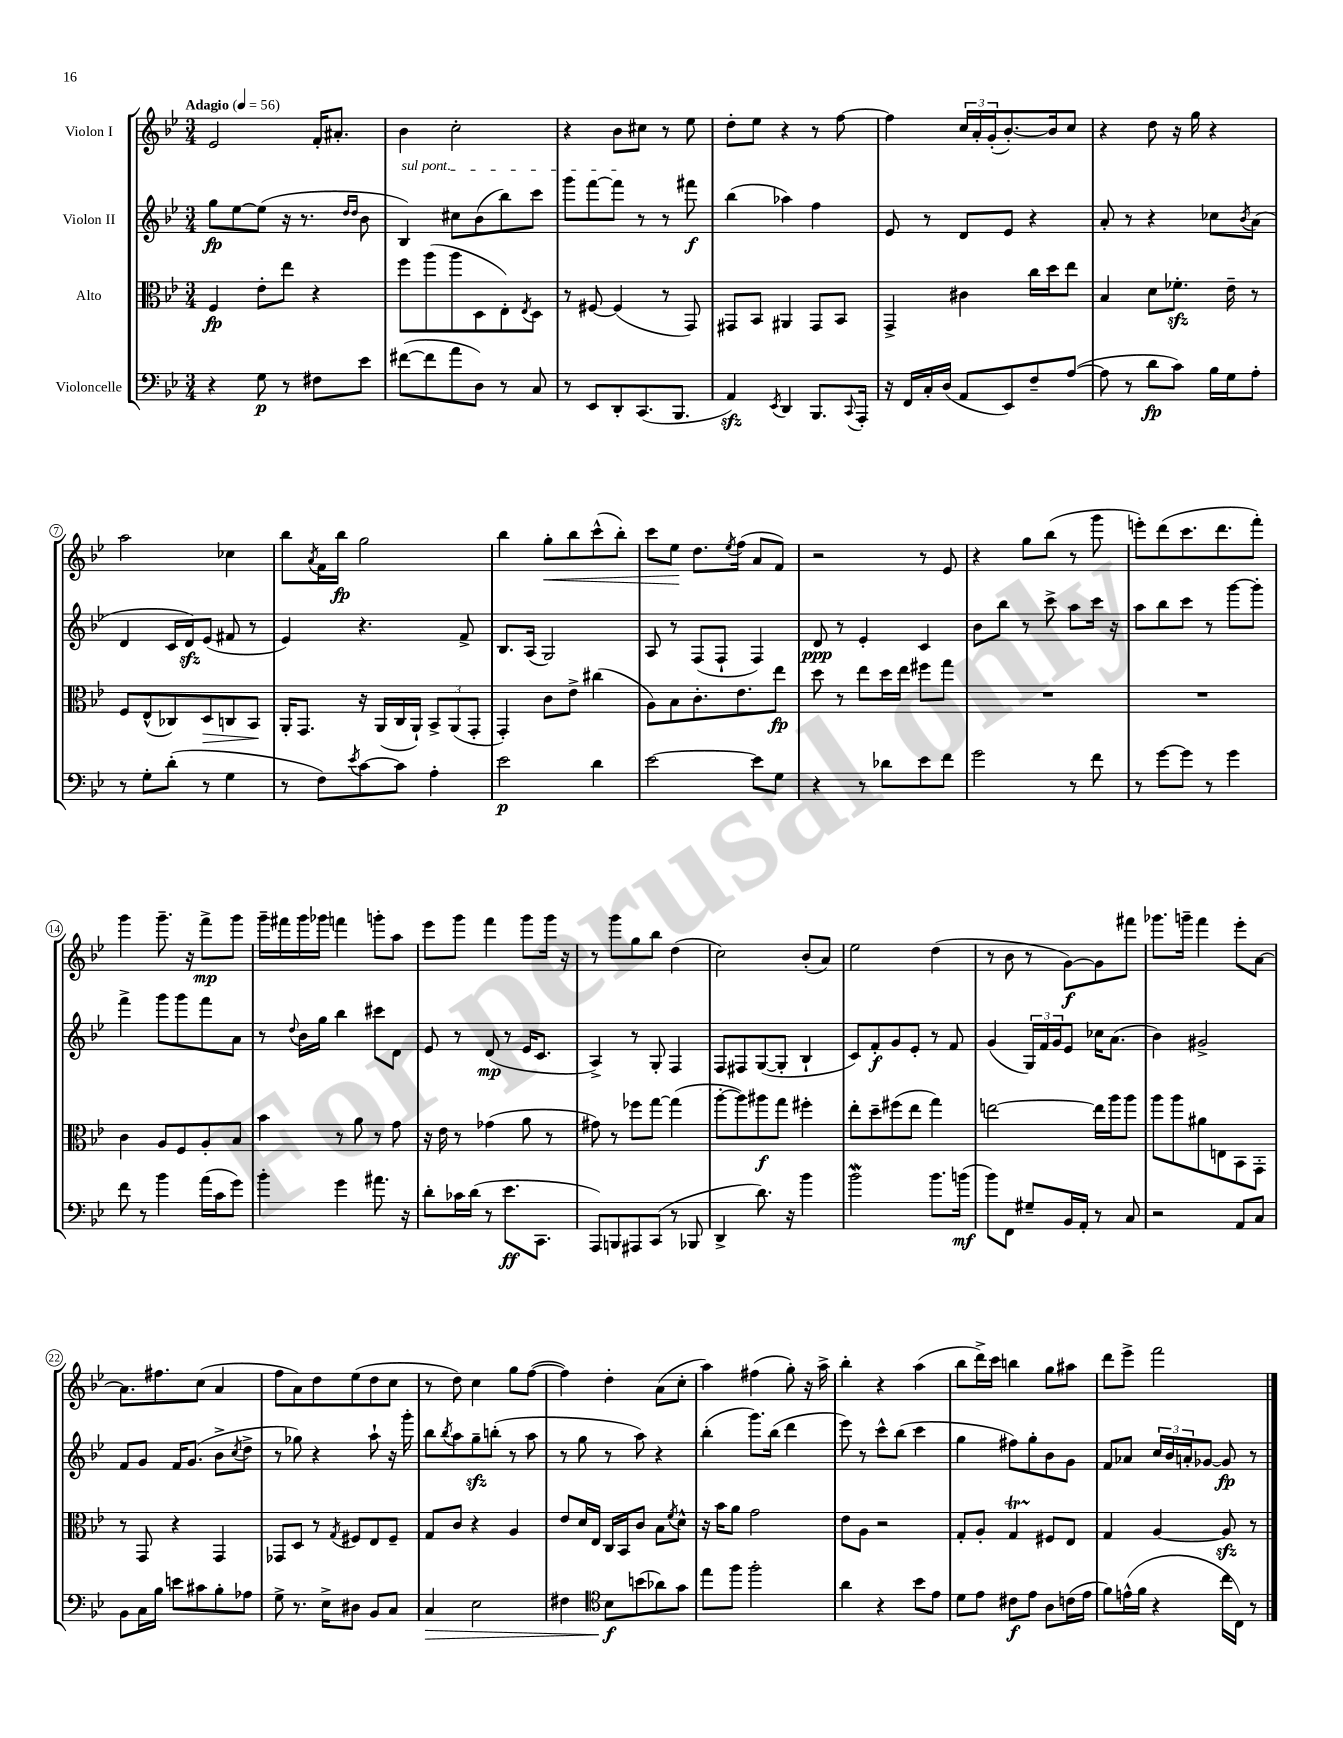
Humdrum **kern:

**kern	**dynam	**kern	**dynam	**kern	**dynam	**kern	**dynam
*part4	*part4	*part3	*part3	*part2	*part2	*part1	*part1
*staff4	*staff4	*staff3	*staff3	*staff2	*staff2	*staff1	*staff1
*I"Violoncelle	*	*I"Alto	*	*I"Violon II	*	*I"Violon I	*
*clefF4	*	*clefC3	*	*clefG2	*	*clefG2	*
*k[b-e-]	*	*k[b-e-]	*	*k[b-e-]	*	*k[b-e-]	*
*M3/4	*	*M3/4	*	*M3/4	*	*M3/4	*
*MM56	*	*MM56	*	*MM56	*	*MM56	*
=1	=1	=1	=1	=1	=1	=1	=1
!	!	!	!	!	!	!LO:TX:a:B:t=Adagio	!
4r	.	4F/	fp	8gg\L	fp	2e-/	.
.	.	.	.	[8ee-\	.	.	.
8G\	p	8e-'\L	.	(8ee-\J]	.	.	.
8r	.	8ee-\J	.	16r	.	.	.
.	.	.	.	8.r	.	.	.
8F#X\L	.	4r	.	.	.	16f'/KL	.
.	.	.	.	.	.	8.a#X'/J	.
.	.	.	.	16qqdd/LL	.	.	.
.	.	.	.	16qqdd/JJ	.	.	.
8e-\J	.	.	.	8b-\	.	.	.
=2	=2	=2	=2	=2	=2	=2	=2
!	!	!	!	!LO:TX:a:i:t=sul pont.	!	!	!
([8f#X\L	.	8ff\L	.	4B-/)	.	4b-\	.
8f#\]	.	(8aa\	.	.	.	.	.
8a\	.	8aa\	.	8cc#X\L	.	2cc'\	.
8D\J)	.	8D\	.	(8b-\	.	.	.
8r	.	8E-'\)	.	8bb-\)	.	.	.
.	.	8qE-/	.	.	.	.	.
8C/	.	8D\J	.	8ccc\J	.	.	.
=3	=3	=3	=3	=3	=3	=3	=3
8r	.	8r	.	8ggg\L	.	4r	.
8EE-/L	.	[8F#X/	.	[8fff\	.	.	.
8DD'/	.	(4F#/]	.	8fff\J]	.	8b-\L	.
(8.CC/	.	.	.	8r	.	8cc#X\J	.
.	.	8r	.	8r	.	8r	.
8.BBB-/J	.	.	.	.	.	.	.
.	.	8GG/)	.	8fff#X\	f	8ee-\	.
=4	=4	=4	=4	=4	=4	=4	=4
4AAzz/)	.	8GG#X/L	.	(4bb-\	.	8dd'\L	.
.	.	8BB-/J	.	.	.	8ee-\J	.
8qEE-/	.	.	.	.	.	.	.
4DD/	.	4AA#X/	.	4aa-X\)	.	4r	.
8.BBB-/L	.	8GG#/L	.	4ff\	.	8r	.
.	.	8BB-/J	.	.	.	[8ff\	.
8qqCC/	.	.	.	.	.	.	.
16AAA'/Jk	.	.	.	.	.	.	.
=5	=5	=5	=5	=5	=5	=5	=5
16r	.	4GG^/	.	8e-/	.	4ff\]	.
16FF/LL	.	.	.	.	.	.	.
16C'/	.	.	.	8r	.	.	.
(16D/JJ	.	.	.	.	.	.	.
8AA/L	.	4c#X\	.	8d/L	.	24cc/LL	.
.	.	.	.	.	.	24a'/	.
.	.	.	.	.	.	(24g'/J	.
8EE-/)	.	.	.	8e-/J	.	[8.b-'/)	.
8F~/	.	16cc\LL	.	4r	.	.	.
.	.	16dd\J	.	.	.	16b-/k]	.
([8A/J	.	8ee-\J	.	.	.	8cc/J	.
=6	=6	=6	=6	=6	=6	=6	=6
8A\]	.	4B-/	.	8a'/	.	4r	.
8r	.	.	.	8r	.	.	.
8d\L	fp	8d\L	.	4r	.	8dd\	.
8c\J)	.	8.f-Xzz'\J	.	.	.	16r	.
.	.	.	.	.	.	16gg\	.
16B-\LL	.	.	.	8cc-X\L	.	4r	.
16G\J	.	16e-~\	.	.	.	.	.
.	.	.	.	8qb-/	.	.	.
8A'\J	.	8r	.	(8a\J	.	.	.
!!LO:LB:g=z
=7	=7	=7	=7	=7	=7	=7	=7
8r	.	8F/L	.	4d/	.	2aa\	.
8G'\L	.	(8E-^^/	.	.	.	.	.
(8d'\J	.	8C-X/)	.	16c/LL	.	.	.
.	.	.	.	16dzz/J)	.	.	.
!	!	!	!LO:HP:b	!	!	!	!
8r	.	8D/	>	(8e-/J	.	.	.
4G\	.	8Cn/	.	8f#X/	.	4cc-X\	.
.	.	8BB-/J	.	8r	.	.	.
.	.	.	]	.	.	.	.
=8	=8	=8	=8	=8	=8	=8	=8
8r	.	16AA'/KL	.	4e-/)	.	8bb-\L	.
.	.	8.GG/J	.	.	.	.	.
.	.	.	.	.	.	8qa/	.
8F\L)	.	.	.	.	.	16f\L	.
.	.	.	.	.	.	16bb-\JJ	fp
8qe-/	.	.	.	.	.	.	.
[8c\	.	16r	.	4.r	.	2gg\	.
.	.	(16AA/LL	.	.	.	.	.
8c\J]	.	16C/	.	.	.	.	.
.	.	16AA`/JJ)	.	.	.	.	.
4A'\	.	12BB-^/L	.	.	.	.	.
.	.	(12AA/	.	.	.	.	.
.	.	.	.	8f^/	.	.	.
.	.	12GG'/J	.	.	.	.	.
=9	=9	=9	=9	=9	=9	=9	=9
2e-\	p	4GG'/)	.	8.B-/L	.	4bb-\	.
.	.	.	.	(16A/Jk	.	.	.
!	!	!	!	!	!	!	!LO:HP:b
.	.	8c\L	.	2G/)	.	8gg'\L	<
.	.	8e-^\J	.	.	.	8bb-\	.
4d\	.	(4cc#X\	.	.	.	(8ccc^^\	.
.	.	.	.	.	.	8bb-'\J)	.
=10	=10	=10	=10	=10	=10	=10	=10
[2e-\	.	8A\L)	.	8A/	.	8ccc\L	.
.	.	8B-\	.	8r	.	8ee-\J	.
.	.	8.c'\	.	(8F/L	.	8.dd\L	[
.	.	.	.	8F`/J	.	.	.
.	.	.	.	.	.	8qee-/	.
.	.	8.e-\	.	.	.	(16ff\Jk	.
8e-\L]	.	.	.	4F/)	.	8a/L	.
8G\J	.	8ee-\J	fp	.	.	8f/J)	.
=11	=11	=11	=11	=11	=11	=11	=11
4r	.	8dd\	.	8d/	ppp	2r	.
.	.	8r	.	8r	.	.	.
8r	.	8ee-\L	.	4e-'/	.	.	.
8d-X\L	.	16dd\L	.	.	.	.	.
.	.	16ee-\JJ	.	.	.	.	.
8e-\	.	8ff#X\L	.	4c/	.	8r	.
8f\J	.	8gg\J	.	.	.	8e-/	.
=12	=12	=12	=12	=12	=12	=12	=12
2g\	.	2.r	.	8b-\L	.	4r	.
.	.	.	.	8bb-\J	.	.	.
.	.	.	.	8r	.	8gg\L	.
.	.	.	.	8ccc^\	.	(8bb-\J	.
8r	.	.	.	8aa\L	.	8r	.
8f\	.	.	.	16ccc\Jk	.	8ggg\	.
.	.	.	.	16r	.	.	.
=13	=13	=13	=13	=13	=13	=13	=13
8r	.	2.r	.	8aa\L	.	8eeen'\L)	.
[8g\L	.	.	.	8bb-\	.	(8ddd\	.
8g\J]	.	.	.	8ccc\J	.	8.ccc\	.
8r	.	.	.	8r	.	.	.
.	.	.	.	.	.	8.ddd\	.
4g\	.	.	.	[8ggg\L	.	.	.
.	.	.	.	8ggg'\J]	.	8fff'\J)	.
!!LO:LB:g=z
=14	=14	=14	=14	=14	=14	=14	=14
8f\	.	4c\	.	4fff^\	.	4ggg\	.
8r	.	.	.	.	.	.	.
4b-\	.	8A/L	.	8ggg\L	.	8.ggg~\	.
.	.	8F/	.	8ggg\	.	.	.
.	.	.	.	.	.	16r	.
(16a\LL	.	8A'/	.	8fff\	.	8fff^\L	mp
16c\J	.	.	.	.	.	.	.
8g\J)	.	8B-/J	.	8a\J	.	8ggg\J	.
=15	=15	=15	=15	=15	=15	=15	=15
4b-'\	.	4b-\	.	8r	.	16ggg~\LL	.
.	.	.	.	.	.	16fff#X\	.
.	.	.	.	8qqdd/	.	.	.
.	.	.	.	16b-\LL	.	16ggg\	.
.	.	.	.	16gg\JJ	.	16ggg-X\JJ	.
4g\	.	8r	.	4bb-\	.	4fffn\	.
.	.	8a\	.	.	.	.	.
8.a#X\	.	8r	.	8ccc#X\L	.	8gggn'\L	.
.	.	8g\	.	8d\J	.	8aa\J	.
16r	.	.	.	.	.	.	.
=16	=16	=16	=16	=16	=16	=16	=16
8d'\L	.	16r	.	8e-/	.	8eee-\L	.
.	.	16e-\	.	.	.	.	.
16c-X\L	.	8r	.	8r	.	8ggg\J	.
(16d\JJ	.	.	.	.	.	.	.
8r	.	(4g-X\	.	(8d/	mp	4fff\	.
8.e-\L	ff	.	.	8r	.	.	.
.	.	8a\	.	16e-/KL	.	8ggg\L	.
8.CC\J	.	.	.	8.c/J	.	.	.
.	.	8r	.	.	.	16ggg\Jk	.
.	.	.	.	.	.	16r	.
=17	=17	=17	=17	=17	=17	=17	=17
8AAA/L)	.	8g#X\)	.	4A^/)	.	8r	.
8BBBn/	.	8r	.	.	.	8ggg\L	.
8AAA#X/	.	8ff-X\L	.	8r	.	8gg\	.
(8CC/J	.	[8gg\J	.	8G'/	.	8bb-\J	.
8r	.	(4gg\]	.	4F/	.	(4dd\	.
8BBB-X/	.	.	.	.	.	.	.
=18	=18	=18	=18	=18	=18	=18	=18
4DD^/	.	[8aa'\L	.	8F/L	.	2cc\)	.
.	.	8aa\])	.	8F#X/	.	.	.
8.d\)	.	8aa#X\	f	([8G/	.	.	.
.	.	8gg\J	.	8G'/J]	.	.	.
16r	.	.	.	.	.	.	.
4b-\	.	4ff#X'\	.	4B-`/	.	(8b-'/L	.
.	.	.	.	.	.	8a/J)	.
=19	=19	=19	=19	=19	=19	=19	=19
2b-w\	.	8ee-'\L	.	8c/L)	.	2ee-\	.
.	.	8dd~\	.	8f'/	f	.	.
.	.	(8ff#X\	.	8g/	.	.	.
.	.	8ee-\J	.	8e-'/J	.	.	.
8.b-\L	.	4gg\)	.	8r	.	(4dd\	.
.	.	.	.	8f/	.	.	.
(16bn\Jk	mf	.	.	.	.	.	.
=20	=20	=20	=20	=20	=20	=20	=20
8b-\L)	.	[2een\	.	(4g/	.	8r	.
8FF\J	.	.	.	.	.	8b-\	.
8G#X~/L	.	.	.	24G/LL)	.	8r	.
.	.	.	.	24f/	.	.	.
.	.	.	.	24g/J	.	.	.
16BB-/L	.	.	.	8e-/J	.	[8g\L)	f
16AA'/JJ	.	.	.	.	.	.	.
8r	.	16ee\LL]	.	16cc-X\KL	.	8g\]	.
.	.	16aa\J	.	(8.a\J	.	.	.
8C/	.	8aa\J	.	.	.	8fff#X\J	.
=21	=21	=21	=21	=21	=21	=21	=21
2r	.	8aa\L	.	4b-\)	.	8.ggg-X\L	.
.	.	8aa\	.	.	.	.	.
.	.	.	.	.	.	16gggn~\Jk	.
.	.	8a#X\	.	2g#X^/	.	4fff\	.
.	.	8En\	.	.	.	.	.
8AA/L	.	8BB-\	.	.	.	8eee-'\L	.
8C/J	.	8GG'\J	.	.	.	[8a\J	.
!!LO:LB:g=z
=22	=22	=22	=22	=22	=22	=22	=22
8BB-\L	.	8r	.	8f/L	.	8.a\L]	.
16C\L	.	8GG/	.	8g/J	.	.	.
16B-\JJ	.	.	.	.	.	8.ff#X\	.
8en\L	.	4r	.	16f/KL	.	.	.
.	.	.	.	(8.g/J	.	.	.
8c#X\	.	.	.	.	.	(8cc\J	.
8B-'\	.	4GG/	.	8b-^\L	.	4a/	.
.	.	.	.	8qcc/	.	.	.
8A-X\J	.	.	.	8dd^\J	.	.	.
=23	=23	=23	=23	=23	=23	=23	=23
8G^\	.	8GG-X/L	.	8r	.	8ff\L	.
8.r	.	8D/J	.	8gg-X\)	.	8a\)	.
.	.	8r	.	4r	.	8dd\	.
16E-^\KL	.	.	.	.	.	.	.
.	.	8qG/	.	.	.	.	.
8D#X\J	.	8F#X/L	.	.	.	(8ee-\	.
8BB-/L	.	8E-/	.	8aa`\	.	8dd\	.
8C/J	.	8F#~/J	.	16r	.	8cc\J	.
.	.	.	.	16ggg'\	.	.	.
=24	=24	=24	=24	=24	=24	=24	=24
!	!LO:HP:b	!	!	!	!	!	!
4C/	>	8G/L	.	8bb-\L	.	8r	.
.	.	.	.	8qbb-/	.	.	.
.	.	8c/J	.	8aa\	.	8dd\)	.
2E-\	.	4r	.	8ggzz~\	.	4cc\	.
.	.	.	.	(8bbn'\J	.	.	.
.	.	4A/	.	8r	.	8gg\L	.
.	.	.	.	8aa\	.	([8ff\J	.
=25	=25	=25	=25	=25	=25	=25	=25
4F#X\	.	8e-/L	.	8r	.	4ff\])	.
.	.	16d/L	.	8gg\	.	.	.
.	.	16E-/JJ	.	.	.	.	.
*clefC4	*	*	*	*	*	*	*
8B-\L	f	16C/LL	.	8r	.	4dd'\	.
.	.	16BB-/J	.	.	.	.	.
(8bn\	]	8c/J	.	8aa\)	.	.	.
8a-X\)	.	8B-\L	.	4r	.	(8a\L	.
.	.	8qf/	.	.	.	.	.
8g\J	.	8d^^\J	.	.	.	8cc'\J	.
=26	=26	=26	=26	=26	=26	=26	=26
8ee-\L	.	16r	.	(4bb-'\	.	4aa\)	.
.	.	16b-\KL	.	.	.	.	.
8ff\J	.	8a\J	.	.	.	.	.
2ff'\	.	2g\	.	8.ggg\L)	.	(4ff#X\	.
.	.	.	.	(16bb-\Jk	.	.	.
.	.	.	.	4ddd\	.	8gg'\)	.
.	.	.	.	.	.	16r	.
.	.	.	.	.	.	16aa^\	.
=27	=27	=27	=27	=27	=27	=27	=27
4a\	.	8e-\L	.	8eee-\)	.	4bb-'\	.
.	.	8A\J	.	8r	.	.	.
4r	.	2r	.	8ccc^^\L	.	4r	.
.	.	.	.	(8bb-\J	.	.	.
8b-\L	.	.	.	4ccc\	.	(4aa\	.
8e-\J	.	.	.	.	.	.	.
=28	=28	=28	=28	=28	=28	=28	=28
8d\L	.	8G'/L	.	4gg\	.	8bb-\L	.
8e-\J	.	8A'/J	.	.	.	16ddd^\L)	.
.	.	.	.	.	.	16ccc\JJ	.
8c#X\L	f	4GT/	.	8ff#X\L)	.	4bbn\	.
8e-\J	.	.	.	8gg'\	.	.	.
8A\L	.	8F#X/L	.	8b-\	.	8gg\L	.
(16cn\L	.	8E-/J	.	8g\J	.	8aa#X\J	.
16e-\JJ	.	.	.	.	.	.	.
=29	=29	=29	=29	=29	=29	=29	=29
8f\L)	.	4G/	.	8f/L	.	8ddd\L	.
(16en^^\L	.	.	.	8a-X/J	.	8eee-^\J	.
16f\JJ	.	.	.	.	.	.	.
4r	.	[4A/	.	24cc/LL	.	2fff\	.
.	.	.	.	24b-/	.	.	.
.	.	.	.	24an'/J	.	.	.
.	.	.	.	[8g-X/J	.	.	.
16cc\LL	.	8Azz/]	.	8g-/]	fp	.	.
16C\JJ)	.	.	.	.	.	.	.
8r	.	8r	.	8r	.	.	.
==	==	==	==	==	==	==	==
*-	*-	*-	*-	*-	*-	*-	*-
